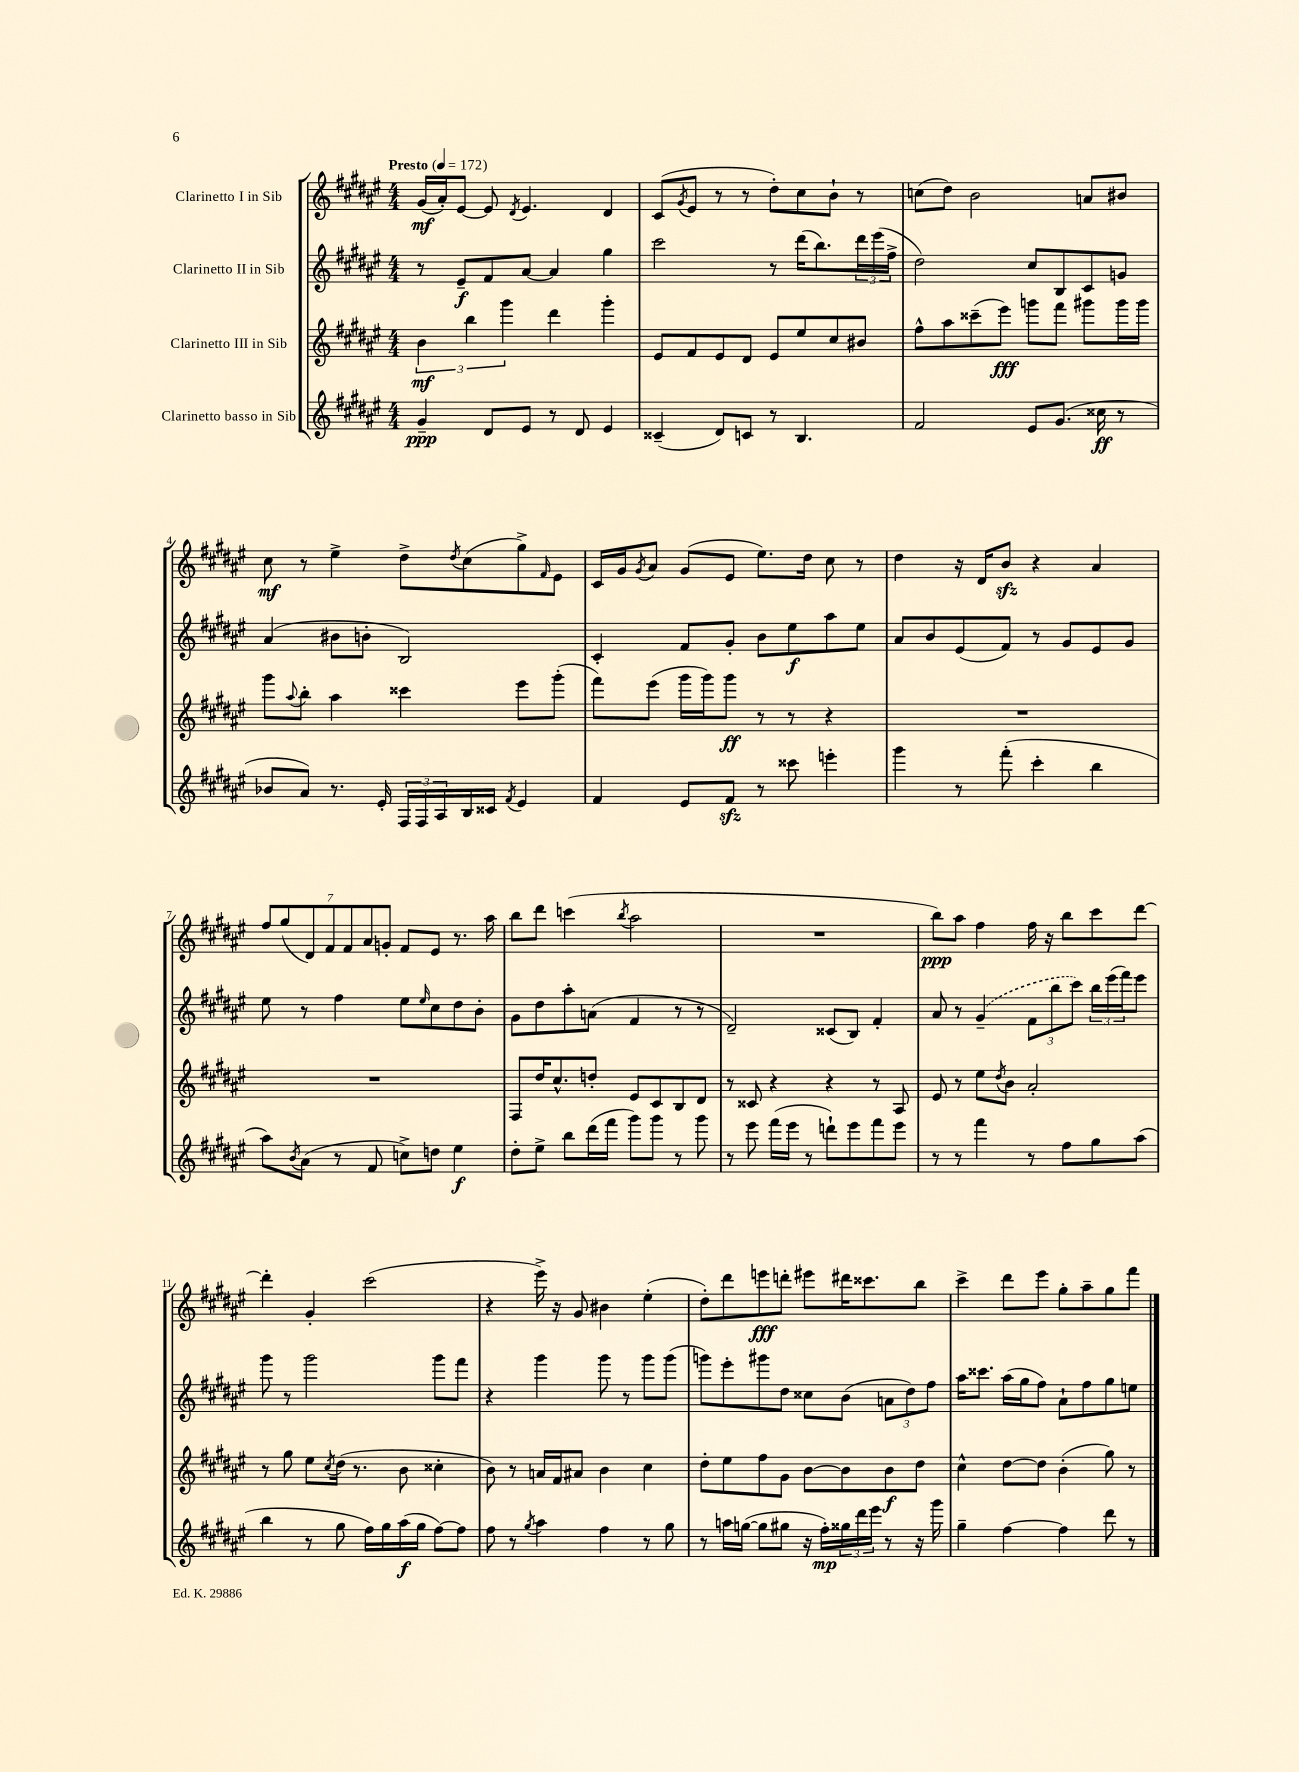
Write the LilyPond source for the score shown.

<<
\new StaffGroup <<
\new Staff = "s0" \with { instrumentName = "Clarinetto I in Sib" } {
    \clef treble \key fis \major \numericTimeSignature \time 4/4 \tempo "Presto" 4 = 172
    gis'16\mf( ais'16-.) eis'8~ eis'8 \acciaccatura { dis'8 } eis'4. dis'4 |
    cis'8( \acciaccatura { gis'8 } eis'8 r8 r8 dis''8-.) cis''8 b'8-! r8 |
    c''8( dis''8) b'2 a'8 bis'8 |
    cis''8\mf r8 eis''4-> dis''8-> \acciaccatura { dis''8 } cis''8( gis''8->) \grace { fis'16 } eis'8 |
    cis'16 gis'16 \acciaccatura { gis'8 } ais'8 gis'8( eis'8 eis''8.) dis''16 cis''8 r8 |
    dis''4 r16 dis'16 b'8\sfz r4 ais'4 |
    \tuplet 7/4 { fis''8 gis''8( dis'8) fis'8 fis'8 ais'8 g'8-. } fis'8 eis'8 r8. ais''16 |
    b''8 dis'''8 c'''4( \acciaccatura { b''8 } ais''2 |
    R1 |
    b''8\ppp) ais''8 fis''4 fis''16 r16 b''8 cis'''8 dis'''8~ |
    dis'''4-. gis'4-. cis'''2( |
    r4 eis'''16->) r16 gis'8 bis'4 eis''4-.( |
    dis''8-.) dis'''8 e'''8\fff d'''8-. eis'''8 dis'''16 cisis'''8. b''8 |
    cis'''4-> dis'''8 eis'''8 gis''8-. ais''8-- gis''8 fis'''8 \bar "|." |
}
\new Staff = "s1" \with { instrumentName = "Clarinetto II in Sib" } {
    \clef treble \key fis \major \numericTimeSignature \time 4/4
    r8 eis'8--\f fis'8 ais'8~ ais'4 gis''4 |
    cis'''2 r8 dis'''16( b''8.) \tuplet 3/2 { dis'''16 eis'''16( fis''16-> } |
    dis''2) cis''8 b8 cis'8 g'8 |
    ais'4( bis'8 b'8-. b2) |
    cis'4-. fis'8 gis'8-. b'8 eis''8\f ais''8 eis''8 |
    ais'8 b'8 eis'8( fis'8) r8 gis'8 eis'8 gis'8 |
    eis''8 r8 fis''4 eis''8 \grace { eis''16 } cis''8 dis''8 b'8-. |
    gis'8 dis''8 ais''8-. a'8( fis'4 r8 r8 |
    dis'2--) cisis'8( b8) fis'4-. |
    ais'8 r8 \once \slurDashed gis'4--( \tuplet 3/2 { fis'8 b''8 cis'''8) } \tuplet 3/2 { b''16 eis'''16( fis'''16) } eis'''8 |
    gis'''8 r8 gis'''2 gis'''8 fis'''8 |
    r4 gis'''4 gis'''8 r8 gis'''8 gis'''8( |
    g'''8) eis'''8-. gis'''8 dis''8 cisis''8 b'8( \tuplet 3/2 { a'8 dis''8) fis''8 } |
    ais''16 cisis'''8. ais''16( gis''16 fis''8) ais'8-! fis''8 gis''8 e''8 \bar "|." |
}
\new Staff = "s2" \with { instrumentName = "Clarinetto III in Sib" } {
    \clef treble \key fis \major \numericTimeSignature \time 4/4
    \tuplet 3/2 { b'4\mf b''4 gis'''4 } dis'''4 gis'''4-. |
    eis'8 fis'8 eis'8 dis'8 eis'8 eis''8 cis''8 bis'8 |
    fis''8-^ ais''8 cisis'''8--( eis'''8\fff) g'''8 fis'''8 gis'''8 gis'''16 gis'''16 |
    gis'''8 \appoggiatura { ais''8 } b''8-. ais''4 cisis'''4 eis'''8 gis'''8-.( |
    fis'''8) eis'''8( gis'''16 gis'''16) gis'''8\ff r8 r8 r4 |
    R1 |
    R1 |
    fis8 dis''16 cis''8.-^ d''8-. eis'8 cis'8 b8 dis'8 |
    r8 cisis'8 r4 r4 r8 ais8 |
    eis'8 r8 eis''8 \acciaccatura { dis''8 } b'8 ais'2-. |
    r8 gis''8 eis''8 \acciaccatura { cis''8 } dis''16( r8. b'8 cisis''4-. |
    b'8) r8 a'16 fis'16 ais'8 b'4 cis''4 |
    dis''8-. eis''8 fis''8 gis'8 b'8~ b'8 b'8\f dis''8 |
    cis''4-^ dis''8~ dis''8 b'4-.( gis''8) r8 \bar "|." |
}
\new Staff = "s3" \with { instrumentName = "Clarinetto basso in Sib" } {
    \clef treble \key fis \major \numericTimeSignature \time 4/4
    gis'4--\ppp dis'8 eis'8 r8 dis'8 eis'4 |
    cisis'4--( dis'8) c'8 r8 b4. |
    fis'2 eis'8 gis'8.( cisis''16\ff r8 |
    bes'8 ais'8) r8. eis'16-. \tuplet 3/2 { fis16 fis16 ais16 } b16 cisis'16 \acciaccatura { fis'8 } eis'4 |
    fis'4 eis'8 fis'8\sfz r8 cisis'''8 e'''4-. |
    gis'''4 r8 fis'''8-.( cis'''4-. b''4 |
    ais''8) \acciaccatura { b'8 } ais'8( r8 fis'8 c''8->) d''8 eis''4\f |
    dis''8-. eis''8-> b''8 dis'''16( fis'''16 gis'''8) gis'''8 r8 gis'''8 |
    r8 eis'''8 fis'''16( eis'''16 r8 d'''8-!) eis'''8 fis'''8 eis'''8 |
    r8 r8 fis'''4 r8 fis''8 gis''8 ais''8( |
    b''4 r8 gis''8 fis''16) gis''16 ais''16\f( gis''16 fis''8~) fis''8 |
    fis''8 r8 \acciaccatura { gis''8 } ais''4 fis''4 r8 gis''8 |
    r8 a''16 g''16~( g''8 gis''8 r16 fis''16-.\mp) \tuplet 3/2 { gisis''16 dis'''16 eis'''16 } r8 r16 gis'''16 |
    gis''4-- fis''4~ fis''4 dis'''8 r8 \bar "|." |
}
>>
>>
